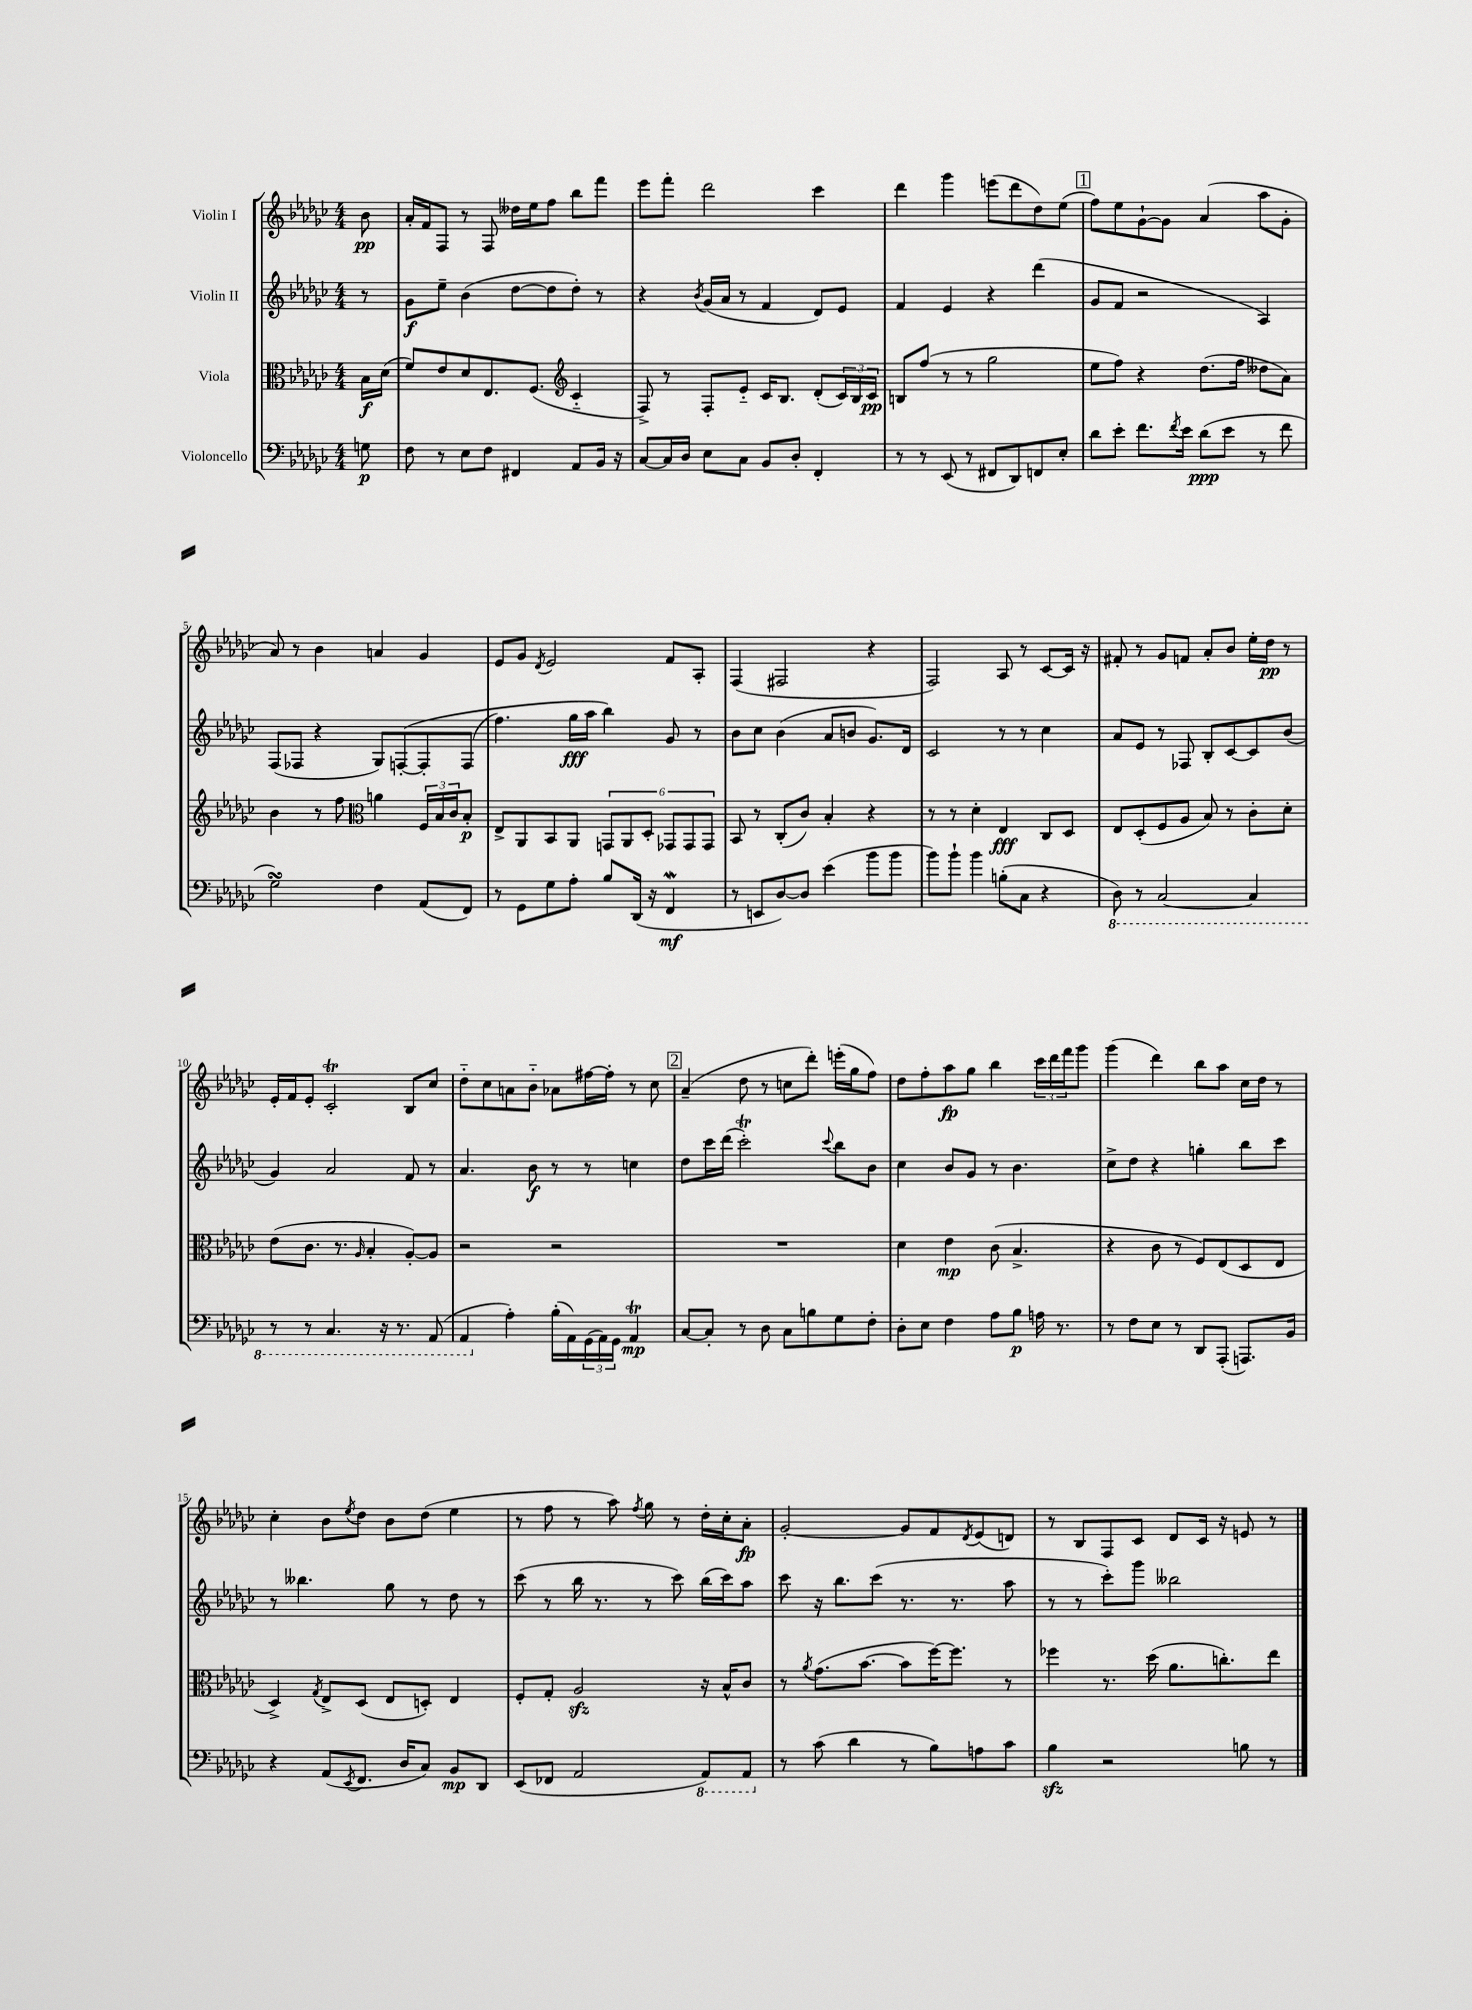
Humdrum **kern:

**kern	**kern	**kern	**kern
*staff4	*staff3	*staff2	*staff1
*clefF4	*clefC3	*clefG2	*clefG2
*k[b-e-a-d-g-c-]	*k[b-e-a-d-g-c-]	*k[b-e-a-d-g-c-]	*k[b-e-a-d-g-c-]
*M4/4	*M4/4	*M4/4	*M4/4
8G	16B-	8r	8b-
.	(16d-	.	.
=	=	=	=
8F	8f)	8g-	16a-'
.	.	.	16f
8r	8e-	8ee-~	8F
8E-	8d-	(4b-	8r
8F	8.E-	.	8F
4FF#	.	[8dd-	16dd--
.	(8.F	.	16ee-
.	.	8dd-]	8ff
*	*clefG2	*	*
8AA-	4c-'~	8dd-')	8bb-
16BB-	.	8r	8fff
16r	.	.	.
=	=	=	=
[8C-	8F^)	4r	8eee-
16C-]	8r	.	8fff'
16D-	.	.	.
.	.	8qb-	.
8E-	8F'	(16g-	2ddd-
.	.	16a-	.
8C-	8e-'~	8r	.
8BB-	16c-	4f	.
.	8.B-	.	.
8D-'	.	.	.
4FF'	(8d-'	8d-)	4ccc-
.	24c-)	8e-	.
.	24B-	.	.
.	24c-	.	.
=	=	=	=
8r	8B	4f	4ddd-
8r	(8ff	.	.
(8EE-	8r	4e-	4ggg-
8r	8r	.	.
8FF#	2gg-	4r	(8eee
8DD-)	.	.	8ddd-
8FF	.	(4ddd-	8dd-)
8E-'	.	.	(8ee-
=	=	=	=
8d-	8ee-	8g-	8ff)
8e-'	8ff)	8f	8ee-
8.f	4r	2r	[8g-`
.	.	.	8g-]
8qf	.	.	.
16e-	.	.	.
(8d-	(8.dd-	.	(4a-
8e-	.	.	.
.	16ff	.	.
8r	8dd--	4A-)	8aa-
8f	8a-)	.	8g-'
=	=	=	=
2G-)	4b-	(8F	8a-)
.	.	8F-	8r
.	8r	4r	4b-
.	8ff	.	.
*	*clefC3	*	*
4F	4a	8G-)	4a
.	.	&([8F'	.
(8AA-	24F	8F']	4g-
.	24B-	.	.
.	24c-	.	.
8FF)	8B-'	(8F	.
=	=	=	=
8r	8E-^	4.ff)	8e-
8GG-	8AA-	.	8g-
.	.	.	8qd-
8G-	8BB-	.	2e-
8A-'	8AA-	16gg-	.
.	.	16aa-	.
8B-	12GG	4bb-&)	.
.	12AA-	.	.
(16DD-	.	.	.
.	12D-'	.	.
16r	.	.	.
4FF	12GG-	8g-	8f
.	12GG-	.	.
.	.	8r	8A-'
.	12GG-	.	.
=	=	=	=
8r	8BB-	8b-	(4F
8EE	8r	8cc-	.
[8D-)	(8C-'	(4b-	2F#
8D-]	8c-)	.	.
(4e-	4B-'	8a-	.
.	.	8b	.
8b-	4r	8.g-)	4r
8b-	.	.	.
.	.	16d-	.
=	=	=	=
8b-)	8r	2c-	2F)
8b-`	8r	.	.
4b-	4d-'	.	.
(8B'	4E-	8r	8A-
8C-	.	8r	8r
4r	8C-	4cc-	[8c-
.	8D-	.	16c-]
.	.	.	16r
=	=	=	=
8DD-)	8E-	8a-	8f#'
8r	(8D-'	8e-	8r
[2CC-	8F	8r	8g-
.	8A-	8F-	8f
.	8B-)	8B-'	8a-'
.	8r	[8c-	8b-
4CC-]	8c-'	8c-]	16ee-'
.	.	.	16dd-
.	8d-'	(8b-	8r
=	=	=	=
8r	(8e-	4g-)	16e-'
.	.	.	16f
8r	8.c-	.	8e-'
4.CC-	.	2a-	2c-'
.	8.r	.	.
.	16qqA-	.	.
.	4B-'	.	.
16r	.	.	.
8.r	.	.	.
.	[8A-')	8f	8B-
(8AAA-	8A-]	8r	8cc-
=	=	=	=
4AAA-	2r	4.a-	8dd-'~
.	.	.	8cc-
4A-')	.	.	8a
.	.	8b-	8b-'~
(16B-'	2r	8r	8a-
16AA-)	.	.	.
(24GG-	.	8r	[16ff#
24AA-)	.	.	.
.	.	.	16ff#']
24GG-	.	.	.
4AA-	.	4cc	8r
.	.	.	8cc-
=	=	=	=
[8C-	1r	8dd-	(4a-~
8C-']	.	16ccc-	.
.	.	(16ddd-	.
8r	.	2ccc-')	8dd-
8D-	.	.	8r
8C-	.	.	8cc
8B	.	.	8ddd-')
.	.	8qqccc-	.
8G-	.	8bb-	(16eee'
.	.	.	16gg-
8F'	.	8b-	8ff)
=	=	=	=
8D-'	4d-	4cc-	8dd-
8E-	.	.	8ff'
4F	4e-	8b-	8aa-
.	.	8g-	8gg-
8A-	(8c-	8r	4bb-
8B-	4.B-^	4.b-	.
16A	.	.	24ccc-
.	.	.	24ddd-
8.r	.	.	.
.	.	.	24fff
.	.	.	8ggg-
=	=	=	=
8r	4r	8cc-^	(4ggg-
8F	.	8dd-	.
8E-	8c-	4r	4ddd-)
8r	8r	.	.
8DD-	8F)	4gg'	8bb-
(8AAA-'	(8E-	.	8aa-
8.AAA)	8D-	8bb-	16cc-
.	.	.	16dd-
.	8E-	8ccc-	8r
16BB-	.	.	.
=	=	=	=
4r	4D-^)	8r	4cc-'
.	.	4.bb--	.
.	8qG-	.	.
(8AA-	8E-^	.	8b-
8qEE-	.	.	8qee-
8.FF	(8D-	.	8dd-
.	8E-	8gg-	8b-
16D-	.	.	.
8C-)	8D')	8r	(8dd-
8BB-	4E-	8dd-	4ee-
8DD-	.	8r	.
=	=	=	=
(8EE-	8F'	(8ccc-	8r
8FF-	8G-'	8r	8ff
2AA-	2A-	16bb-	8r
.	.	8.r	.
.	.	.	8aa-)
.	.	.	8qff
.	.	8r	8gg-
.	.	8ccc-)	8r
8AAA-)	16r	(16bb-	16dd-'
.	16B-^^	16ccc-)	16cc-'
8AAA-	8c-	8aa-	8a-'
=	=	=	=
8r	8r	8ccc-	[2g-'
.	8qa-	.	.
(8c-	(8.g-	16r	.
.	.	8.bb-	.
4d-	.	.	.
.	[8.b-	.	.
.	.	(8ccc-	.
8r	8b-]	8.r	8g-]
8B-)	[16ff)	.	8f
.	8.ff]	8.r	.
.	.	.	8qd-
8A	.	.	(8e-
8c-	8r	8aa-	8d)
=	=	=	=
4B-	4ff-	8r	8r
.	.	8r	8B-
2r	8.r	8ccc-')	8F
.	.	8ggg-	8c-
.	(16dd-	.	.
.	8.a-	2bb--	8d-
.	.	.	16c-
.	8.cc')	.	16r
8B	.	.	8e
8r	8ee-	.	8r
==	==	==	==
*-	*-	*-	*-
